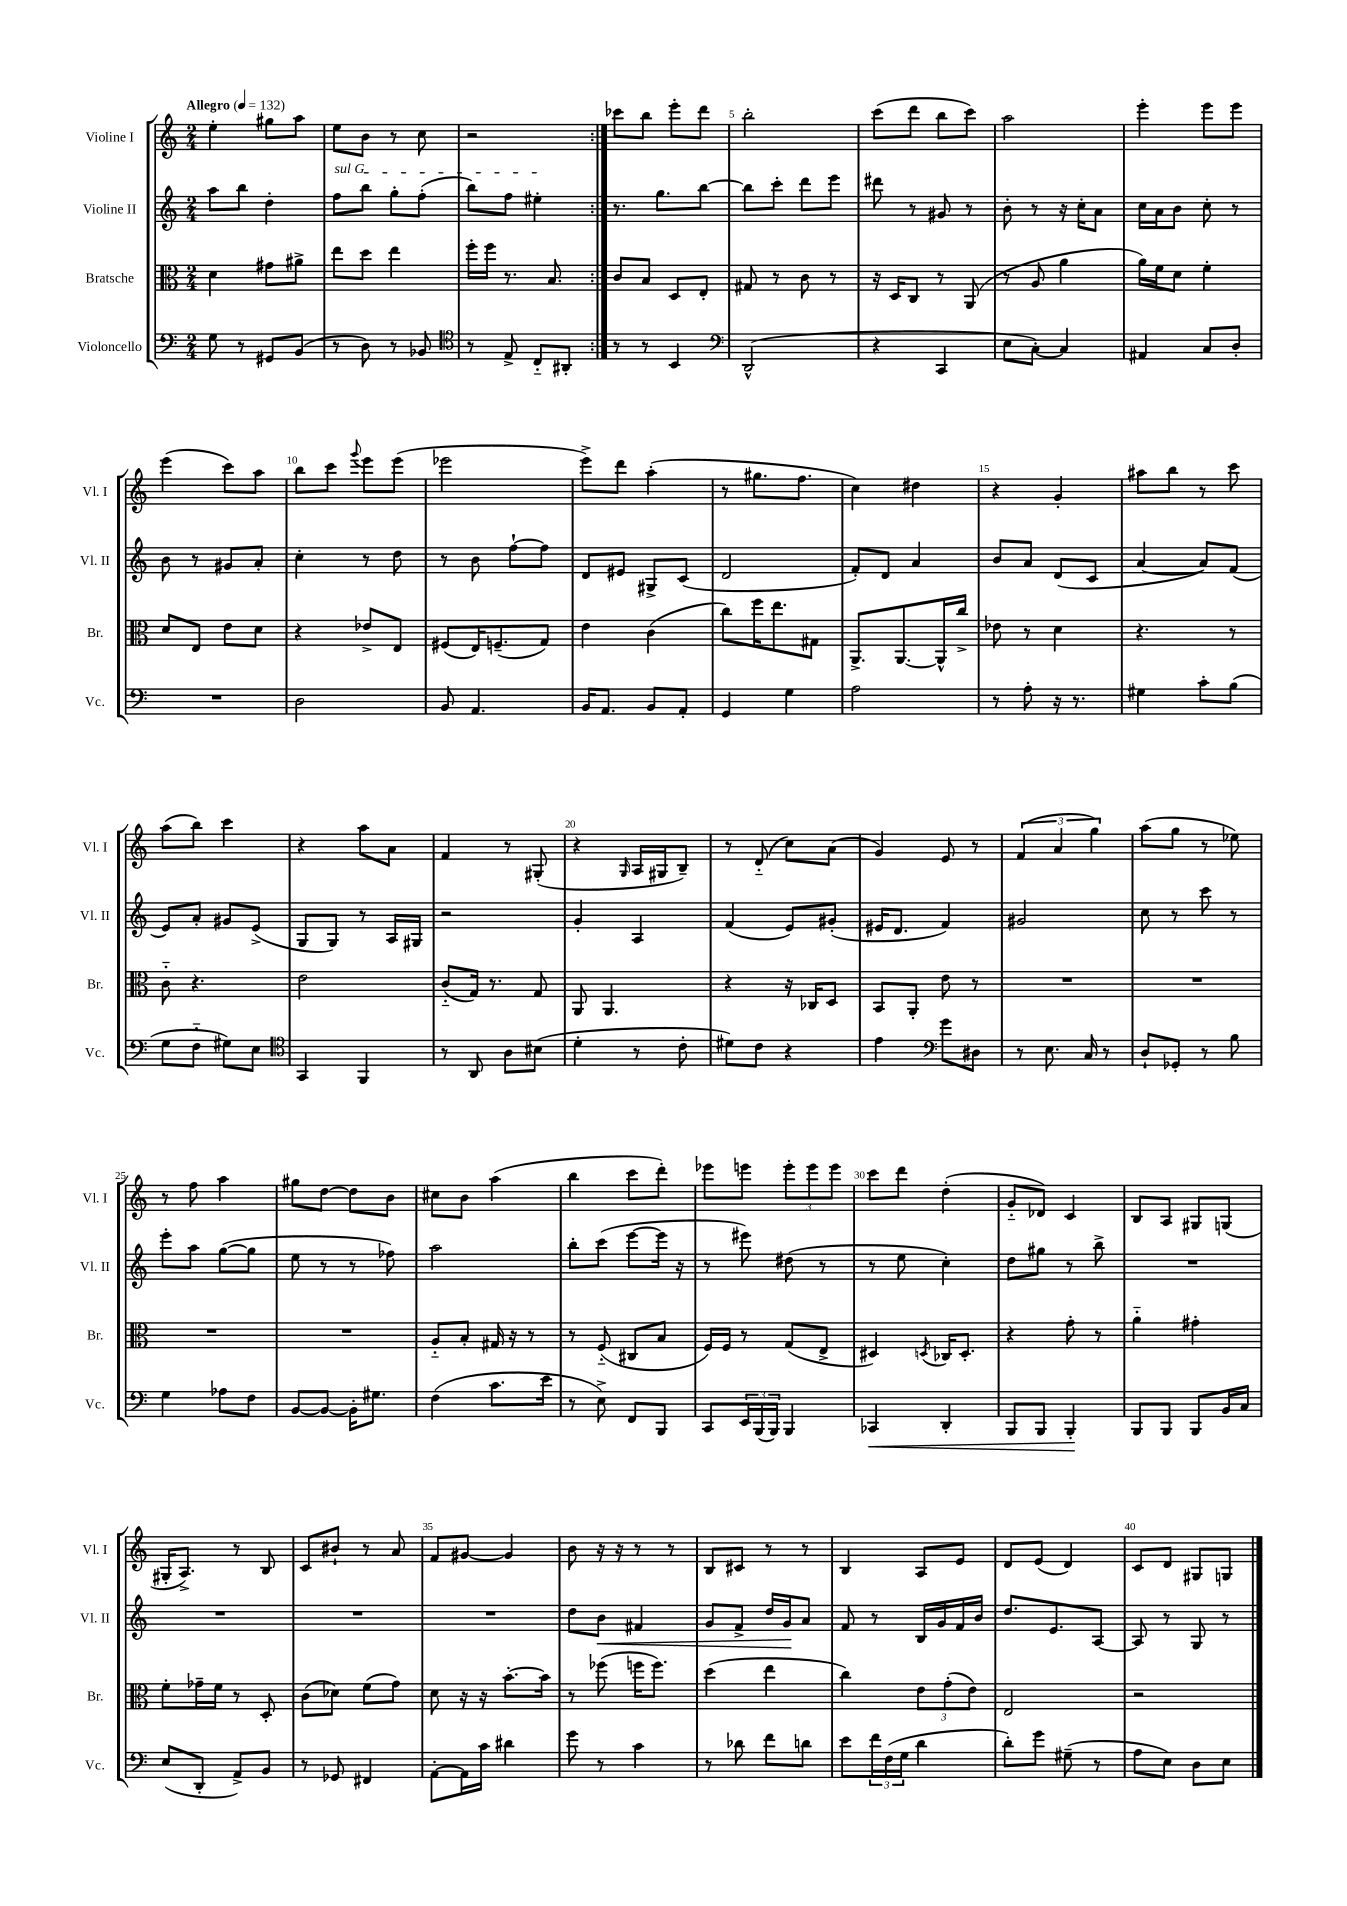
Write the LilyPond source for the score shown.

<<
\new StaffGroup <<
\new Staff = "s0" \with { instrumentName = "Violine I" shortInstrumentName = "Vl. I" } {
    \clef treble \key c \major \numericTimeSignature \time 2/4 \tempo "Allegro" 4 = 132
    \repeat volta 2 { e''4-. gis''8 a''8 |
    e''8 b'8 r8 c''8 |
    r2 | }
    ces'''8 b''8 e'''8-. d'''8 |
    b''2-. |
    c'''8( d'''8 b''8 c'''8) |
    a''2 |
    e'''4-. e'''8 e'''8 |
    e'''4( c'''8) a''8 |
    b''8 c'''8 \appoggiatura { g'''8 } e'''8 e'''8( |
    ees'''2 |
    e'''8->) d'''8 a''4-.( |
    r8 gis''8. f''8. |
    c''4) dis''4 |
    r4 g'4-. |
    ais''8 b''8 r8 c'''8 |
    a''8( b''8) c'''4 |
    r4 a''8 a'8 |
    f'4 r8 gis8-.( |
    r4 \grace { g16 } a16 gis16 b8--) |
    r8 d'8-_( c''8) a'8( |
    g'4) e'8 r8 |
    \tuplet 3/2 { f'4( a'4 g''4) } |
    a''8( g''8 r8 ees''8) |
    r8 f''8 a''4 |
    gis''8 d''8~ d''8 b'8 |
    cis''8 b'8 a''4( |
    b''4 c'''8 d'''8-.) |
    ees'''8 e'''8 \tuplet 3/2 { e'''8-. e'''8 e'''8 } |
    c'''8 d'''8 d''4-.( |
    g'8-_ des'8) c'4 |
    b8 a8 gis8 g8( |
    gis16-. a8.->) r8 b8 |
    c'8 bis'8-! r8 a'8 |
    f'8 gis'8~ gis'4 |
    b'8 r16 r16 r8 r8 |
    b8 cis'8 r8 r8 |
    b4 a8 e'8 |
    d'8 e'8( d'4) |
    c'8 d'8 gis8 g8 \bar "|." |
}
\new Staff = "s1" \with { instrumentName = "Violine II" shortInstrumentName = "Vl. II" } {
    \clef treble \key c \major \numericTimeSignature \time 2/4
    \repeat volta 2 { a''8 b''8 d''4-. |
    \once \override TextSpanner.bound-details.left.text = \markup { \italic "sul G" } f''8\startTextSpan b''8 g''8-. f''8-.( |
    b''8) f''8 eis''4-.\stopTextSpan | }
    r8. g''8. b''8~ |
    b''8 c'''8-. d'''8 e'''8 |
    dis'''8 r8 gis'8 r8 |
    b'8-. r8 r16 c''16-. a'8 |
    c''16 a'16 b'8 c''8-. r8 |
    b'8 r8 gis'8 a'8-. |
    c''4-. r8 d''8 |
    r8 b'8 f''8~-! f''8 |
    d'8 eis'8 gis8-> c'8( |
    d'2 |
    f'8-.) d'8 a'4 |
    b'8 a'8 d'8( c'8 |
    a'4~ a'8) f'8( |
    e'8) a'8-. gis'8 e'8->( |
    g8 g8) r8 a16 gis16 |
    r2 |
    g'4-. a4 |
    f'4( e'8) gis'8-.( |
    eis'16 d'8. f'4) |
    gis'2 |
    c''8 r8 c'''8 r8 |
    e'''8-. a''8 g''8~( g''8 |
    e''8 r8 r8 fes''8) |
    a''2 |
    b''8-. c'''8( e'''8~ e'''16 r16 |
    r8 eis'''8) dis''8( r8 |
    r8 e''8 c''4-.) |
    d''8 gis''8 r8 b''8-> |
    R2 |
    R2 |
    R2 |
    R2 |
    d''8 b'8\< fis'4 |
    g'8 f'8-> d''16 g'16\! a'8 |
    f'8 r8 b16 g'16 f'16 b'16 |
    d''8. e'8. a8~ |
    a8 r8 g8 r8 \bar "|." |
}
\new Staff = "s2" \with { instrumentName = "Bratsche" shortInstrumentName = "Br." } {
    \clef alto \key c \major \numericTimeSignature \time 2/4
    \repeat volta 2 { d'4 gis'8 ais'8-> |
    e''8 d''8 e''4 |
    f''16-. f''16 r8. b8. | }
    c'8 b8 d8 e8-. |
    gis8 r8 c'8 r8 |
    r16 d16 c8 r8 a,8( |
    r8 a8 a'4 |
    a'16) f'16 d'8 f'4-. |
    d'8 e8 e'8 d'8 |
    r4 ees'8-> e8 |
    fis8( e16) f8.--( g8) |
    e'4 c'4( |
    c''8) f''16 e''8. gis8 |
    a,8.-> a,8.~ a,16-^ c''16-> |
    ees'8 r8 d'4 |
    r4. r8 |
    c'8-_ r4. |
    e'2 |
    c'8-_( g16) r8. g8 |
    a,8 a,4. |
    r4 r16 ces16 d8 |
    b,8 a,8-. e'8 r8 |
    R2 |
    R2 |
    R2 |
    R2 |
    a8-_ b8-. gis16 r16 r8 |
    r8 f8-_( cis8 b8 |
    f16) f16 r8 g8( e8-> |
    dis4) \acciaccatura { d8 } ces16 d8.-. |
    r4 g'8-. r8 |
    a'4-_ gis'4-. |
    f'8-. ges'16-- f'16 r8 d8-. |
    c'8( des'8) f'8( g'8) |
    d'8 r16 r16 b'8.~-. b'16 |
    r8 fes''8( f''16 f''8.) |
    d''4( e''4 |
    c''4) \tuplet 3/2 { e'8 g'8-.( e'8) } |
    e2 |
    r2 \bar "|." |
}
\new Staff = "s3" \with { instrumentName = "Violoncello" shortInstrumentName = "Vc." } {
    \clef bass \key c \major \numericTimeSignature \time 2/4
    \repeat volta 2 { g8 r8 gis,8 b,8( |
    r8 d8) r8 bes,8 |
    \clef tenor r8 e8-> c8-_ ais,8-. | }
    r8 r8 b,4 |
    \clef bass d,2-^( |
    r4 c,4 |
    e8 c8~-.) c4 |
    ais,4 c8 d8-. |
    R2 |
    d2 |
    b,8 a,4. |
    b,16 a,8. b,8 a,8-. |
    g,4 g4 |
    a2 |
    r8 a8-. r16 r8. |
    gis4 c'8-. b8( |
    g8 f8-_ gis8) e8 |
    \clef tenor g,4 f,4 |
    r8 a,8 a8 bis8( |
    d'4-. r8 c'8-. |
    dis'8) c'8 r4 |
    e'4 \clef bass g'8 dis8 |
    r8 e8. c16 r8 |
    d8-! ges,8-. r8 b8 |
    g4 aes8 f8 |
    b,8~ b,8~ b,16-. gis8. |
    f4( c'8. e'16 |
    r8 e8->) f,8 b,,8 |
    c,8 \tuplet 3/2 { e,16 b,,16( b,,16) } b,,4 |
    ces,4\< d,4-. |
    b,,8 b,,8 b,,4-.\! |
    b,,8 b,,8 b,,8 b,16 c16 |
    e8( d,8-. a,8->) b,8 |
    r8 ges,8 fis,4 |
    a,8~-. a,16 c'16 dis'4 |
    g'8 r8 c'4 |
    r8 des'8 f'8 d'8 |
    e'8 \tuplet 3/2 { f'16 f16( g16 } d'4 |
    d'8-.) g'8 gis8--( r8 |
    a8 e8) d8 e8 \bar "|." |
}
>>
>>
\layout { \context { \Score \override BarNumber.break-visibility = ##(#f #t #t) barNumberVisibility = #(every-nth-bar-number-visible 5) } }
